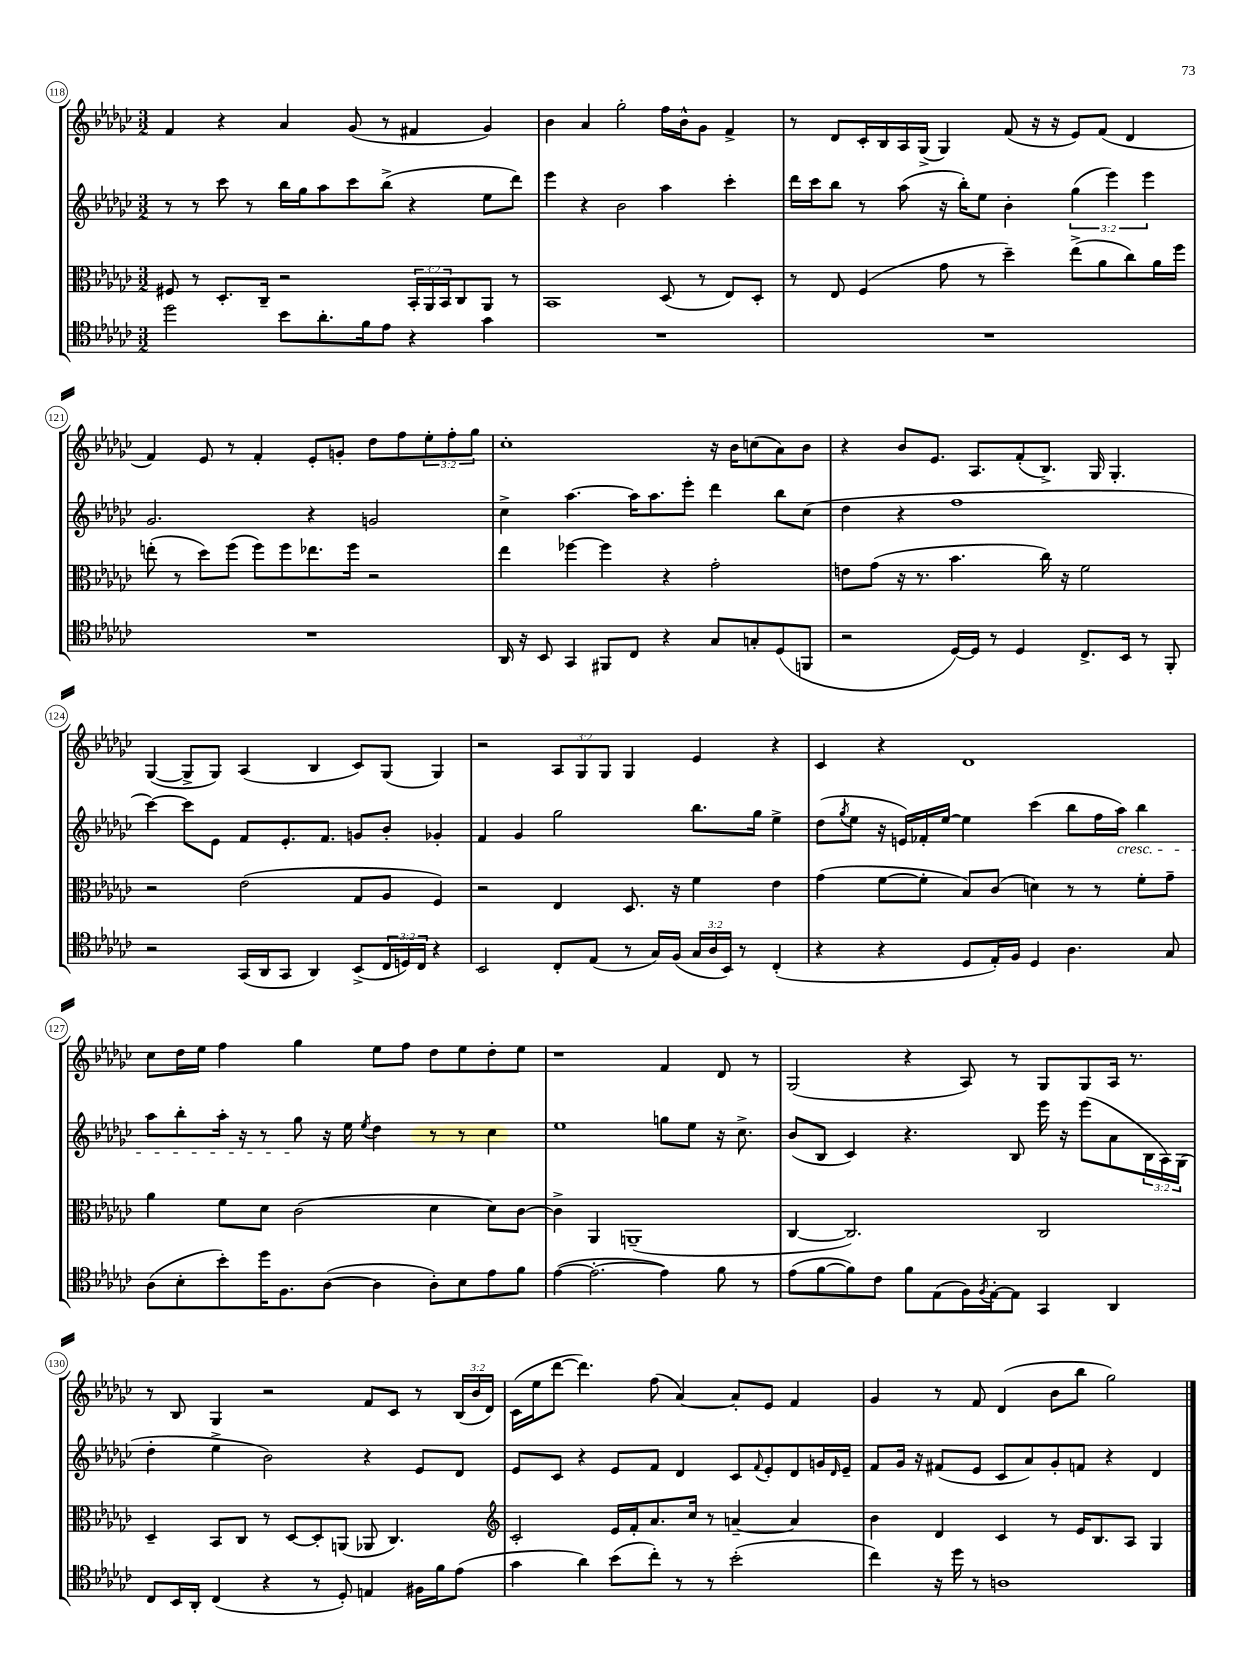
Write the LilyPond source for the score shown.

<<
\new StaffGroup <<
\new Staff = "s0" {
    \clef treble \key ges \major \numericTimeSignature \time 3/2 \override Staff.TupletNumber.text = #tuplet-number::calc-fraction-text
    f'4 r4 aes'4 ges'8( r8 fis'4 ges'4) |
    bes'4 aes'4 ges''2-. f''16 bes'16-^ ges'8 f'4-> |
    r8 des'8 ces'16-. bes16 aes16 ges16->( ges4) f'8( r16 r16 ees'8) f'8( des'4 |
    f'4) ees'8 r8 f'4-. ees'8-. g'8-. des''8 f''8 \tuplet 3/2 { ees''8-. f''8-. ges''8 } |
    ces''1-. r16 bes'16 c''8( aes'8) bes'8 |
    r4 bes'8 ees'8. aes8. f'8-.( bes8.->) ges16 ges4.-. |
    ges4~( ges8-> ges8) aes4( bes4 ces'8) ges8( ges4) |
    r2 \tuplet 3/2 { aes8 ges8 ges8 } ges4 ees'4 r4 |
    ces'4 r4 des'1 |
    ces''8 des''16 ees''16 f''4 ges''4 ees''8 f''8 des''8 ees''8 des''8-. ees''8 |
    r1 f'4 des'8 r8 |
    ges2( r4 aes8) r8 ges8 ges8 aes16 r8. |
    r8 bes8 ges4 r2 f'8 ces'8 r8 \tuplet 3/2 { bes16( bes'16 des'16) } |
    ces'16( ees''16 des'''8~ des'''4.) f''8( aes'4~) aes'8-. ees'8 f'4 |
    ges'4 r8 f'8 des'4( bes'8 bes''8 ges''2) \bar "|." |
}
\new Staff = "s1" {
    \clef treble \key ges \major \numericTimeSignature \time 3/2 \override Staff.TupletNumber.text = #tuplet-number::calc-fraction-text
    r8 r8 ces'''8 r8 bes''16 ges''16 aes''8 ces'''8 bes''8->( r4 ees''8 des'''8) |
    ees'''4 r4 bes'2 aes''4 ces'''4-. |
    des'''16 ces'''16 bes''8 r8 aes''8( r16 bes''16-.) ees''8 bes'4-. \tuplet 3/2 { ges''4( ees'''4) ees'''4 } |
    ges'2. r4 g'2 |
    ces''4-> aes''4.~ aes''16 aes''8. ees'''8-. des'''4 bes''8 ces''8( |
    des''4 r4 f''1 |
    ces'''4~) ces'''8 ees'8 f'8 ees'8.-. f'8. g'8 bes'8-. ges'4-. |
    f'4 ges'4 ges''2 bes''8. ges''16 ees''4-> |
    des''8( \acciaccatura { ges''8 } ees''8 r16 e'16) fes'16-. ees''16~ ees''4 ces'''4( bes''8 f''16 aes''16\cresc) bes''4 |
    aes''8 bes''8-. aes''16-. r16 r8 ges''8\! r16 ees''16 \acciaccatura { ees''8 } des''4 r8 r8 ces''4 |
    ees''1 g''8 ees''8 r16 ces''8.-> |
    bes'8( bes8 ces'4) r4. bes8 ees'''16 r16 ees'''8( aes'8 \tuplet 3/2 { bes16 aes16) ges16( } |
    des''4-. ees''4-> bes'2) r4 ees'8 des'8 |
    ees'8 ces'8 r4 ees'8 f'8 des'4 ces'8 \appoggiatura { f'8 } ees'8-. des'8 g'16 \grace { des'16 } ees'16-- |
    f'8 ges'16 r16 fis'8( ees'8 ces'8 aes'8) ges'8-. f'8 r4 des'4 \bar "|." |
}
\new Staff = "s2" {
    \clef alto \key ges \major \numericTimeSignature \time 3/2 \override Staff.TupletNumber.text = #tuplet-number::calc-fraction-text
    fis8 r8 des8.-. ces16-- r2 \tuplet 3/2 { bes,16-. aes,16 bes,16 } ces8 aes,8 r8 |
    bes,1 des8( r8 ees8) des8-. |
    r8 ees8 f4( ges'8 r8 des''4--) ees''8->( aes'8 ces''8) aes'16 f''16 |
    e''8-.( r8 des''8) f''8( f''8) f''8 ees''8. f''16 r2 |
    ees''4 fes''4~ fes''4 r4 ges'2-. |
    e'8 ges'8( r16 r8. bes'4. ces''16) r16 f'2 |
    r2 ees'2( ges8 aes8 f4) |
    r2 ees4 des8. r16 f'4 ees'4 |
    ges'4( f'8~ f'8-. bes8) ces'8( d'4) r8 r8 f'8-. ges'8-- |
    aes'4 f'8 des'8 ces'2( des'4 des'8) ces'8~ |
    ces'4-> aes,4 a,1--( |
    ces4~ ces2.) ces2 |
    des4-- bes,8 ces8 r8 des8~ des8-. a,8( aes,8 ces4.) |
    \clef treble ces'2-. ees'16 f'16-. aes'8. ces''16 r8 a'4~-- a'4 |
    bes'4 des'4 ces'4 r8 ees'16 bes8. aes8 ges4 \bar "|." |
}
\new Staff = "s3" {
    \clef tenor \key ges \major \numericTimeSignature \time 3/2 \override Staff.TupletNumber.text = #tuplet-number::calc-fraction-text
    des''2 bes'8 aes'8.-. f'16 ees'8 r4 ges'4 |
    R1. |
    R1. |
    R1. |
    aes,16 r16 bes,8 ges,4 fis,8 ces8 r4 ges8 g8-. des8( f,8 |
    r2 des16~) des16 r8 des4 ces8.-> bes,16 r8 f,8-. |
    r2 ges,16( aes,16 ges,8 aes,4) bes,8->( \tuplet 3/2 { ces16 d16) ces16 } r4 |
    bes,2 ces8-. ees8( r8 ges16) f16( \tuplet 3/2 { ges16 aes16 bes,16) } r8 ces4-.( |
    r4 r4 des8 ees16-.) f16 des4 aes4. ges8 |
    aes8( bes8-. bes'8-.) des''16 f8. aes8~( aes4 aes8-.) bes8 ees'8 f'8 |
    ees'4~( ees'2.~-. ees'4) f'8 r8 |
    ees'8( f'8~ f'8) ces'8 f'8 ees8( f16) \acciaccatura { f8 } ees16~-. ees8 ges,4 aes,4 |
    ces8 bes,16 aes,16-. ces4( r4 r8 des8-.) e4 fis16 f'16 ees'8( |
    ges'4 aes'4) bes'8( ces''8-.) r8 r8 bes'2-.( |
    ces''4) r16 des''16 r8 a1 \bar "|." |
}
>>
>>
\layout { \context { \Score currentBarNumber = #118 \override BarNumber.stencil = #(make-stencil-circler 0.1 0.3 ly:text-interface::print) } }
